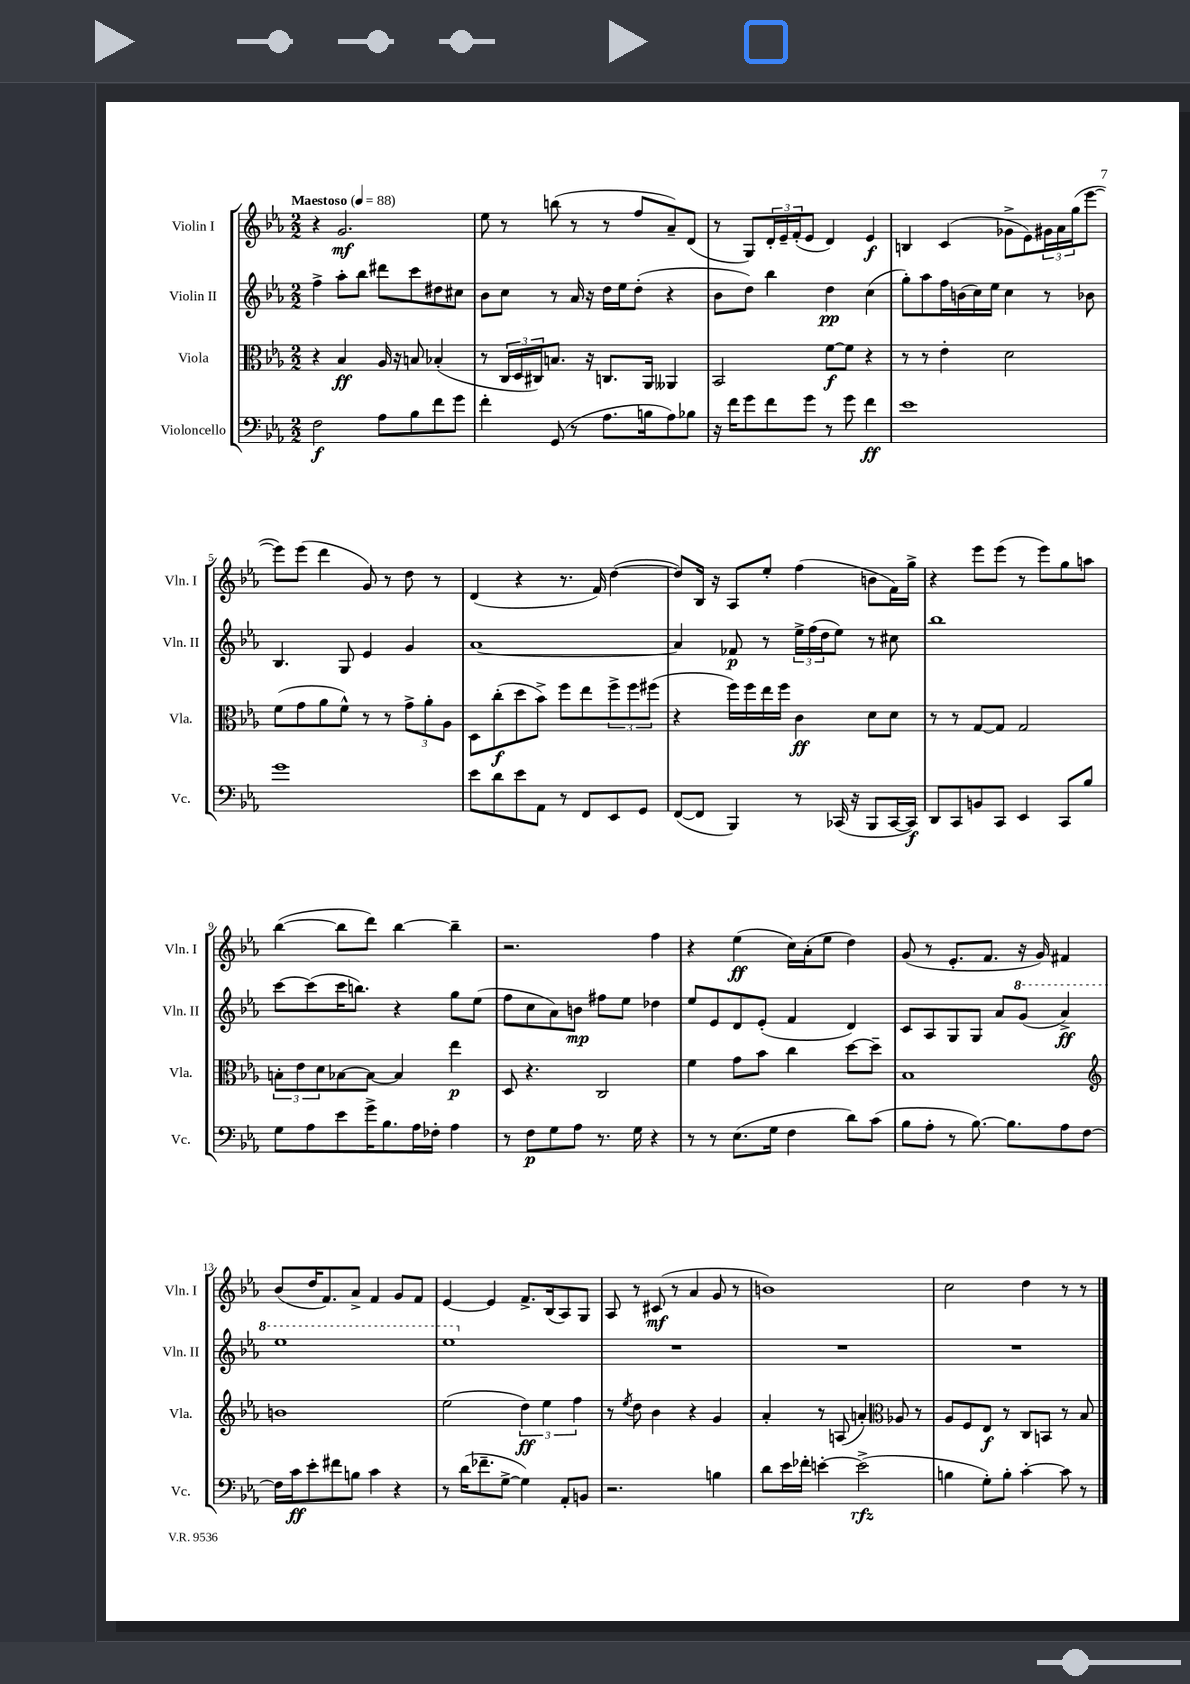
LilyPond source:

<<
\new StaffGroup <<
\new Staff = "s0" \with { instrumentName = "Violin I" shortInstrumentName = "Vln. I" } {
    \clef treble \key ees \major \numericTimeSignature \time 2/2 \tempo "Maestoso" 4 = 88
    r4 g'2.\mf |
    ees''8 r8 b''8( r8 r8 f''8 aes'8--) d'8( |
    r8 g8) \tuplet 3/2 { d'16-. ees'16-- f'16-.( } ees'8 d'4) ees'4\f |
    b4 c'4( ges'8-> ees'8) \tuplet 3/2 { gis'16 aes'16 g''16( } ees'''8~ |
    ees'''8) ees'''8( d'''4 g'8) r8 d''8 r8 |
    d'4( r4 r8. f'16) d''4~( |
    d''8) bes16 r16 aes8 ees''8-. f''4( b'8 f'16) g''16-> |
    r4 ees'''8 ees'''8( r8 ees'''8) g''8 a''8 |
    bes''4~( bes''8 d'''8) bes''4~ bes''4-- |
    r2. f''4 |
    r4 ees''4\ff( c''16) aes'16-.( ees''8 d''4) |
    g'8( r8 ees'8.-. f'8. r16 g'16) fis'4 |
    bes'8( d''16 f'8.) aes'8-> f'4 g'8 f'8 |
    ees'4~ ees'4 f'8.-> bes16( aes8) g8 |
    aes8 r8 cis'8\mf( r8 aes'4 g'8 r8 |
    b'1) |
    c''2 d''4 r8 r8 \bar "|." |
}
\new Staff = "s1" \with { instrumentName = "Violin II" shortInstrumentName = "Vln. II" } {
    \clef treble \key ees \major \numericTimeSignature \time 2/2
    f''4-> aes''8-. bes''8 dis'''8 c'''8 dis''8 cis''8 |
    bes'8 c''8 r8 aes'16 r16 d''16 ees''16 d''8-.( r4 |
    bes'8 d''8) bes''4 d''4\pp c''4( |
    g''8-.) aes''8 f''16 b'16( c''16) ees''16 c''4 r8 bes'8 |
    bes4. g8 ees'4 g'4 |
    aes'1~ |
    aes'4 fes'8\p r8 \tuplet 3/2 { ees''16-> f''16( d''16 } ees''8) r8 cis''8 |
    bes''1 |
    c'''8~ c'''8( c'''16 b''8.) r4 g''8 ees''8( |
    f''8 c''8 aes'8) b'8\mp fis''8 ees''8 des''4 |
    ees''8 ees'8 d'8 ees'8-.( f'4 d'4) |
    c'8 aes8 g8 g8 aes'8 \ottava #1 g''8( aes''4->\ff) |
    ees'''1 |
    ees'''1 \ottava #0 |
    R1 |
    R1 |
    R1 \bar "|." |
}
\new Staff = "s2" \with { instrumentName = "Viola" shortInstrumentName = "Vla." } {
    \clef alto \key ees \major \numericTimeSignature \time 2/2
    r4 bes4\ff aes16 r16 b8 bes4-.( |
    r8 \tuplet 3/2 { c16 d16 cis16) } b8. r16 c8. aes,16 aeses,4 |
    bes,2 f'8~\f f'8 r4 |
    r8 r8 ees'4-. d'2 |
    f'8( g'8 aes'8 f'8-^) r8 r8 \tuplet 3/2 { g'8-> aes'8-. aes8 } |
    d8 c''8-.\f( d''8 bes'8->) f''8 ees''8 \tuplet 3/2 { f''8-> f''8 fis''8( } |
    r4 f''16) f''16 ees''16 f''16 c'4\ff d'8 d'8 |
    r8 r8 g8~ g8 g2 |
    \tuplet 3/2 { b8-. ees'8 d'8 } bes8~ bes8~ bes4 ees''4\p |
    d8 r4. c2 |
    f'4 g'8 bes'8 c''4 d''8~ d''8-- |
    bes1 |
    \clef treble b'1 |
    ees''2( \tuplet 3/2 { d''4\ff) ees''4 f''4 } |
    r8 \acciaccatura { ees''8 } d''8 bes'4 r4 g'4 |
    aes'4-. r8 a8( a'4-.) \clef alto aes8 r8 |
    aes8 f8 ees8\f r8 c8 b,8 r8 bes8 \bar "|." |
}
\new Staff = "s3" \with { instrumentName = "Violoncello" shortInstrumentName = "Vc." } {
    \clef bass \key ees \major \numericTimeSignature \time 2/2
    f2\f aes8 bes8 f'8 g'8 |
    f'4-. g,8( r8 aes8. b16 aes8) bes8 |
    r16 f'16 g'8 f'8 g'8 r8 g'8 f'4\ff |
    ees'1 |
    g'1 |
    ees'8 d'8 ees'8 aes,8 r8 f,8 ees,8 g,8 |
    f,8~( f,8 bes,,4) r8 ces,16( r16 bes,,8 ces,16~ ces,16\f) |
    d,8 c,8 b,8 c,8 ees,4 c,8 bes8 |
    g8 aes8 ees'8 g'16-> bes8. aes16 fes16-. aes4 |
    r8 f8\p g8 aes8 r8. g16 r4 |
    r8 r8 ees8.( g16 f4 d'8) c'8( |
    bes8 aes8-. r8 bes8.~) bes8. aes8 f8~ |
    f16 c'16\ff ees'8-. fis'8 b8 c'4 r4 |
    r8 d'16( fes'8.-- g8~-> g4) aes,8-. b,8 |
    r2. b4 |
    d'8 ees'16 fes'16-. e'4~-. e'2->\rfz( |
    b4 g8-.) b8-. c'4~-. c'8 r8 \bar "|." |
}
>>
>>
